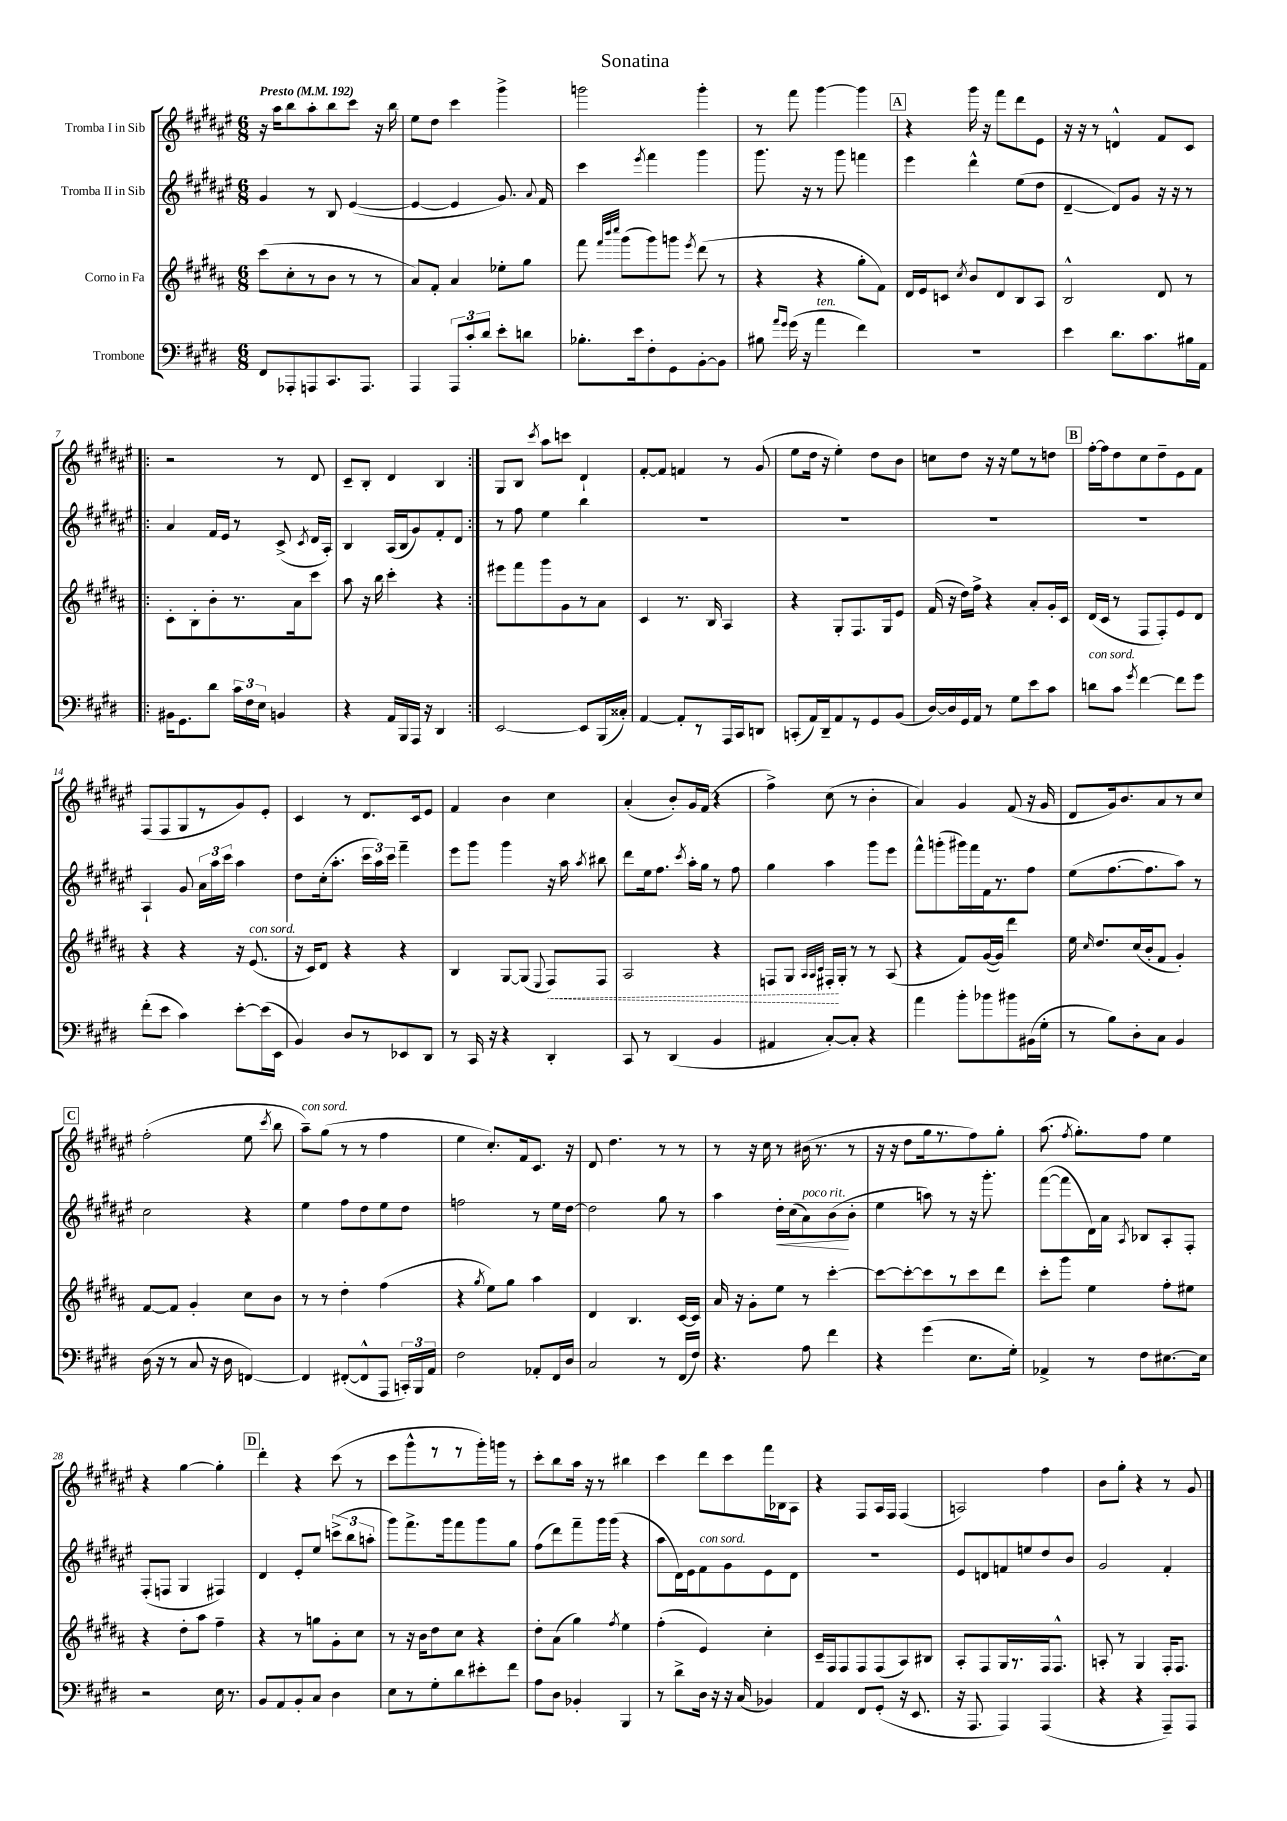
\header { title = "Sonatina" }
<<
\new StaffGroup <<
\new Staff = "s0" \with { instrumentName = "Tromba I in Sib" } {
    \clef treble \key fis \major \numericTimeSignature \time 6/8 \tempo "Presto" 4 = 192
    \autoBeamOff r16 ais''16[ b''8 ais''8-. b''8 cis'''8] r16 b''16 |
    eis''8[ dis''8] cis'''4 gis'''4-> |
    g'''2 g'''4-. |
    r8 fis'''8 gis'''4~ gis'''4 |
    \mark \markup { \box "A" } r4 gis'''16 r16 fis'''8[ dis'''8 eis'8] |
    r16 r16 r8 d'4-^ fis'8[ cis'8] |
    \repeat volta 2 { r2 r8 dis'8 |
    cis'8[-- b8]-. dis'4 b4 | }
    gis8[ b8] \acciaccatura { cis'''8 } ais''8[ c'''8] dis'4-! |
    fis'8[~-. fis'8] f'4 r8 gis'8( |
    eis''8[ dis''16] r16 eis''4-.) dis''8[ b'8] |
    c''8[ dis''8] r16 r16 eis''8[ r8 d''8] |
    \mark \markup { \box "B" } fis''16[~-. fis''16 dis''8 cis''8 dis''8-- eis'8 fis'8] |
    fis8[( fis8 gis8 r8 gis'8) eis'8]-. |
    cis'4 r8 dis'8.[ cis'16 eis'8] |
    fis'4 b'4 cis''4 |
    ais'4-.( b'8[-.) gis'16 fis'16]( r4 |
    fis''4->) cis''8( r8 b'4-. |
    ais'4) gis'4 fis'8( r16 gis'16 |
    dis'8[ gis'16) b'8. ais'8 r8 cis''8] |
    \mark \markup { \box "C" } fis''2-.( eis''8 \acciaccatura { cis'''8 } b''8 |
    ais''8[--^\markup { \italic "con sord." }) gis''8]( r8 r8 fis''4 |
    eis''4 cis''8.[-.) fis'16 cis'8.] r16 |
    dis'8 dis''4. r8 r8 |
    r8 r16 cis''16 r8 bis'16( r8. r8 |
    r16 r16 dis''8[ gis''16 r8. fis''8) gis''8]-. |
    ais''8.( \acciaccatura { fis''8 } gis''8.[-.) fis''8] eis''4 |
    r4 gis''4~ gis''4-. |
    \mark \markup { \box "D" } dis'''4-. r4 cis'''8( r8 |
    cis'''8[ gis'''8-^ r8 r8 gis'''16-.) g'''16] r8 |
    cis'''8[-. b''8 ais''16] r16 r8 bis''4 |
    cis'''4 dis'''8[ cis'''8 fis'''16 bes16 ais8] |
    r4 fis8[ ais16 fis16] fis4( |
    a2) fis''4 |
    b'8[ gis''8]-. r4 r8 gis'8 \bar "|." |
}
\new Staff = "s1" \with { instrumentName = "Tromba II in Sib" } {
    \clef treble \key fis \major \numericTimeSignature \time 6/8
    \autoBeamOff gis'4 r8 b8 eis'4~( |
    eis'4~ eis'4 gis'8.) \appoggiatura { ais'8 } fis'16 |
    cis'''4 \acciaccatura { eis'''8 } fis'''4 gis'''4 |
    gis'''8. r16 r8 gis'''8 f'''4 |
    \mark \markup { \box "A" } eis'''4 dis'''4-^ eis''8[( dis''8] |
    dis'4~-- dis'8[) gis'8] r16 r16 r8 |
    \repeat volta 2 { ais'4 fis'16[ eis'16] r8 cis'8->( \acciaccatura { cis'8 } dis'16[ ais16]-.) |
    b4 ais16[( b16 gis'8) fis'8-. dis'8] | }
    r8 fis''8 eis''4 b''4 |
    R2. |
    R2. |
    R2. |
    \mark \markup { \box "B" } R2. |
    ais4-! gis'8 \tuplet 3/2 { ais'16[ ais''16 cis'''16] } ais''4 |
    dis''8[ cis''16-.( ais''8.]-. \tuplet 3/2 { cis'''16[ ais''16) cis'''16] } fis'''4-- |
    eis'''8[ gis'''8] gis'''4 r16 ais''16 \acciaccatura { ais''8 } bis''8 |
    dis'''8[ eis''16 fis''8.] \acciaccatura { cis'''8 } ais''16[-. gis''16] r8 fis''8 |
    gis''4 ais''4 gis'''8[ eis'''8] |
    fis'''8[-^ g'''8-.( gis'''16) fis'''16 fis'16 r8. fis''8] |
    eis''8[( fis''8.~ fis''8. ais''8]) r8 |
    \mark \markup { \box "C" } cis''2 r4 |
    eis''4 fis''8[ dis''8 eis''8 dis''8] |
    f''2 r8 eis''16[ dis''16]~ |
    dis''2 gis''8 r8 |
    ais''4 dis''16[-.\< cis''16( ais'8^\markup { \italic "poco rit." }) b'8\!( b'8]-. |
    eis''4 a''8) r8 r16 gis'''8.-. |
    fis'''8[~( fis'''8 dis'16) ais'16] \acciaccatura { ais8 } bes8[ ais8-. fis8]-. |
    fis8[-.( f8] gis4 fis4) |
    \mark \markup { \box "D" } dis'4 eis'8[-. eis''8] \tuplet 3/2 { c'''8[->( b''8 a''8]-. } |
    gis'''8[) fis'''8.-> gis'''16 fis'''8 gis'''8 gis''8] |
    fis''8[( dis'''8) fis'''8-- gis'''16 gis'''16]( r4 |
    ais''8[ dis'16) eis'16 fis'8^\markup { \italic "con sord." } gis'8 eis'8 dis'8] |
    R2. |
    eis'8[ d'8 f'8 e''8 dis''8 b'8] |
    gis'2 fis'4-. \bar "|." |
}
\new Staff = "s2" \with { instrumentName = "Corno in Fa" } {
    \clef treble \key b \major \numericTimeSignature \time 6/8
    \autoBeamOff cis'''8[( cis''8-. r8 b'8] r8 r8 |
    ais'8[) fis'8]-. ais'4 ees''8[-. gis''8] |
    fis'''8 \grace { fis'''32[ b'''32 cis''''32] } gis'''8[( gis'''8) g'''8] \acciaccatura { e'''8 } dis'''8( r8 |
    r4 r4 gis''8[-. fis'8]) |
    \mark \markup { \box "A" } dis'16[ e'16 c'8] \acciaccatura { cis''8 } b'8[ dis'8 b8 ais8] |
    b2-^ dis'8 r8 |
    \repeat volta 2 { cis'8[-. b8-. b'8-. r8. ais'16 cis'''8] |
    ais''8 r16 b''16 cis'''4-. r4 | }
    eis'''8[ fis'''8 gis'''8 gis'8 r8 ais'8] |
    cis'4 r8. b16 ais4 |
    r4 gis8[-. fis8. gis16 e'8] |
    fis'16( r16 dis''16[) fis''16]-> r4 ais'8[-. gis'16-. cis'16] |
    \mark \markup { \box "B" } dis'16[( cis'16] r8 fis8[ fis8-.) e'8 dis'8] |
    r4 r4 r16 e'8.^\markup { \italic "con sord." }( |
    r16 cis'16[) dis'8] r4 r4 |
    b4 gis8[~ gis8]( \appoggiatura { e8 } \once \override Hairpin.style = #'dashed-line fis8[\<) fis8] |
    ais2 r4 |
    f8[ gis8] \grace { ais32[ ais32 cis'32] } fis16[-.\! gis16]-. r8 r8 ais8( |
    r4 fis'8[) gis'16~( gis'16]) dis'''4 |
    e''16 \grace { cis''16 } dis''8.[ cis''16( b'16-. fis'8] gis'4-.) |
    \mark \markup { \box "C" } fis'8[~ fis'8] gis'4-. cis''8[ b'8] |
    r8 r8 dis''4-. fis''4( |
    r4 \acciaccatura { gis''8 } e''8[) gis''8] ais''4 |
    dis'4 b4. cis'16[~ cis'16] |
    ais'16 r16 gis'8[-. e''8] r8 cis'''4~-. |
    cis'''8[~ cis'''8~-. cis'''8 r8 cis'''8 dis'''8] |
    cis'''8[-. gis'''8] e''4 fis''8[-. eis''8] |
    r4 dis''8[-. ais''8] fis''4-- |
    \mark \markup { \box "D" } r4 r8 g''8[ gis'8-. cis''8] |
    r8 r16 b'16[ dis''8 cis''8] r4 |
    dis''8[-. ais'8]( gis''4) \acciaccatura { fis''8 } e''4 |
    fis''4-.( e'4) cis''4-. |
    cis'16[-- fis16 fis8 fis8 fis8( ais8) bis8] |
    ais8[-. fis8 gis16 r8. fis16 fis8.]-^ |
    a8-. r8 gis4 fis16[-. fis8.] \bar "|." |
}
\new Staff = "s3" \with { instrumentName = "Trombone" } {
    \clef bass \key e \major \numericTimeSignature \time 6/8
    \autoBeamOff fis,8[ aes,,8-. a,,8 cis,8. a,,8.] |
    a,,4 \tuplet 3/2 { a,,8[ cis'8-. dis'8] } e'8[-. d'8] |
    bes8.[-. e'16 fis8-. gis,8 b,8~-. b,8] |
    bis8 \grace { a'16[ gis'16] } gis'16( r16 a'4^\markup { \italic "ten." } fis'4) |
    \mark \markup { \box "A" } R2. |
    e'4 dis'8.[ cis'8. bis16 a,16] |
    \repeat volta 2 { bis,16[ gis,8. dis'8] \tuplet 3/2 { cis'16[ fis16 e16] } b,4 |
    r4 a,16[ b,,16 a,,16] r16 dis,4 | }
    e,2~ e,8[ b,,16( cisis16]-.) |
    a,4~ a,8[-. r8 a,,16 cis,16 d,8] |
    c,8[-.( a,16) dis,16-- a,8 r8 gis,8 b,8]( |
    dis16[~) dis16 gis,16 a,16] r8 gis8[ e'8 cis'8] |
    \mark \markup { \box "B" } d'8[^\markup { \italic "con sord." } cis'8] \acciaccatura { gis'8 } fis'4~ fis'8[ gis'8] |
    fis'8[-.( e'8] cis'4) e'8[~-. e'16( e,16] |
    b,4) dis8[ r8 ees,8 dis,8] |
    r8 cis,16 r16 r4 dis,4-. |
    cis,8 r8 dis,4( b,4 |
    ais,4 cis8[~-.) cis8]-. r4 |
    a'4 b'8[-. bes'8 bis'8 bis,16( gis16]-. |
    r8 b8[) dis8-. cis8] b,4 |
    \mark \markup { \box "C" } dis16( r16 r8 cis8 r16 dis16 f,4~) |
    f,4 fis,8[~-.( fis,8-^ a,,8] \tuplet 3/2 { c,16[-.) b,,16 a,16] } |
    fis2 aes,8[-. fis,16 dis16] |
    cis2 r8 fis,16[( fis16]) |
    r4. a8 fis'4 |
    r4 gis'4( e8.[ gis16]-.) |
    aes,4-> r8 fis8[ eis8.~ eis16] |
    r2 e16 r8. |
    \mark \markup { \box "D" } b,8[ a,8 b,8-. cis8] dis4 |
    e8[ r8 gis8-. dis'8 eis'8-. fis'8] |
    a8[ dis8] bes,4-. b,,4 |
    r8 dis'8[-> dis16] r16 r16 cis16( bes,4) |
    a,4 fis,8[ gis,8]-.( r16 e,8. |
    r16 a,,8. a,,4) a,,4( |
    r4 r4 a,,8[--) a,,8] \bar "|." |
}
>>
>>
